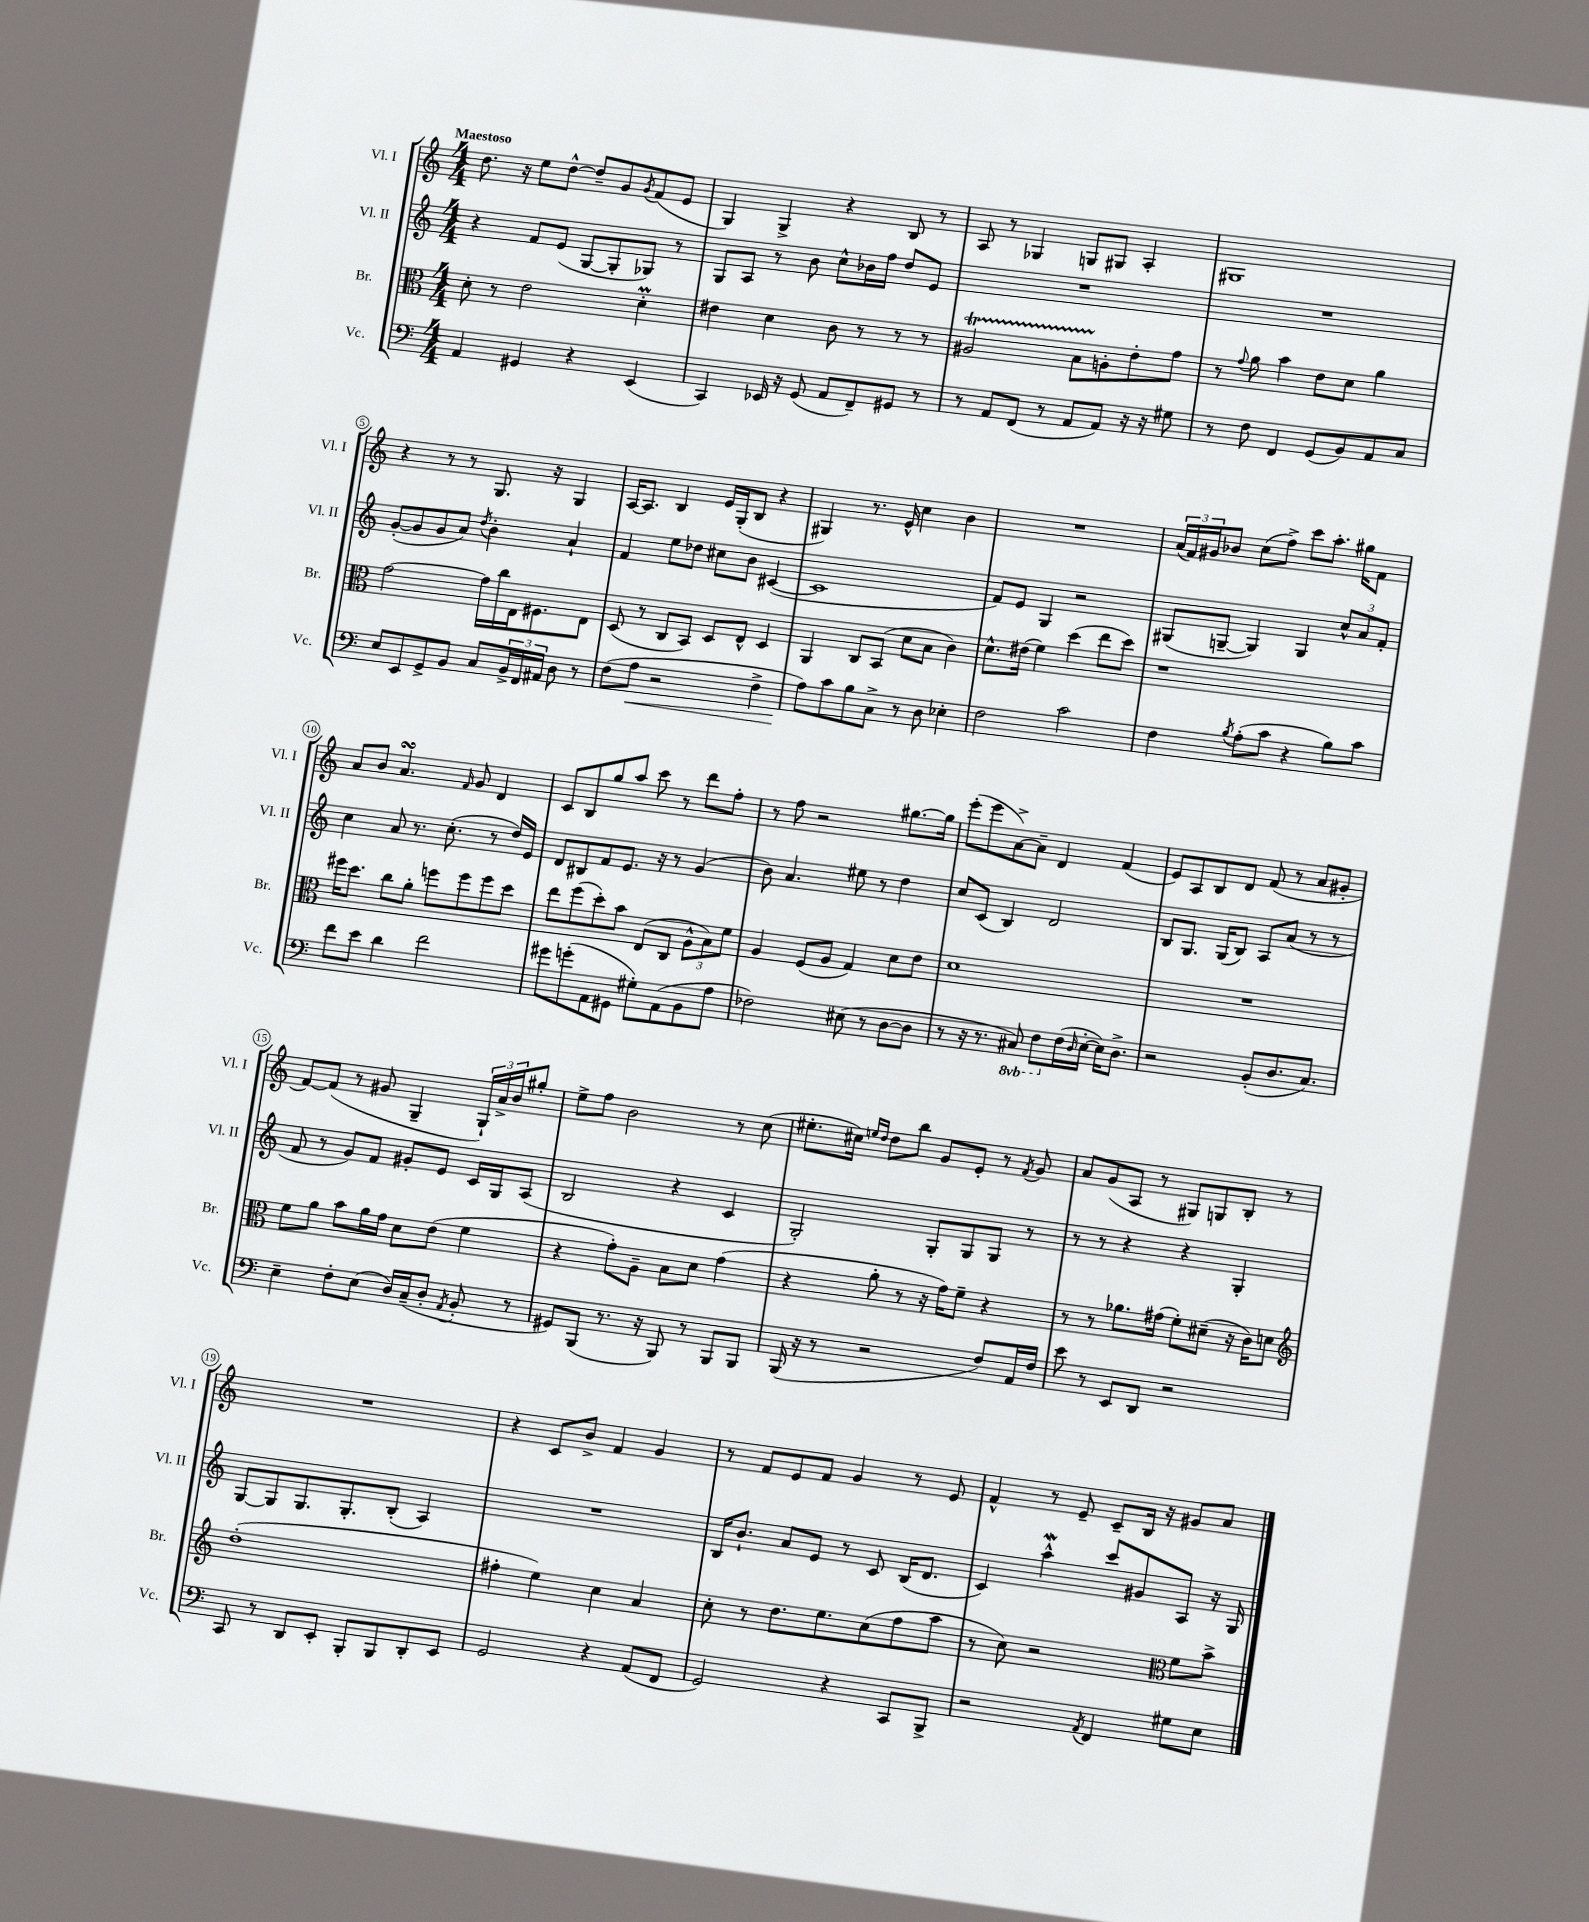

**kern	**kern	**kern	**kern
*staff4	*staff3	*staff2	*staff1
*clefF4	*clefC3	*clefG2	*clefG2
*k[]	*k[]	*k[]	*k[]
*M4/4	*M4/4	*M4/4	*M4/4
4AA	8d'	4r	8.dd
.	8r	.	.
.	.	.	16r
4GG#	2e	8f	8ee
.	.	(8e	[8dd^^
4r	.	[8G	8dd~]
.	.	8G']	8g
.	.	.	8qg
(4EE	4d'	8G-)	(8f
.	.	8r	8e
=	=	=	=
4CC)	4e#	8G	4G)
.	.	8A	.
16EE-	4d	8r	4G^
16r	.	.	.
(8GG	.	8b	.
8AA	8c	8cc^^	4r
8FF~)	8r	16b-	.
.	.	16ff	.
8GG#	8r	8dd	8B
8r	8r	8e	8r
=	=	=	=
8r	2A#	1r	8A
8AA	.	.	8r
(8FF	.	.	4G-
8r	.	.	.
8AA	8B	.	8G
8AA)	8A'	.	8G#
16r	8e'	.	4A'
16r	.	.	.
8G#	8g	.	.
=	=	=	=
8r	8r	1r	1G#
.	8qqg	.	.
8F	8a	.	.
4FF	4b	.	.
(8GG	8e	.	.
8BB)	8d	.	.
8AA	4a	.	.
8C	.	.	.
=	=	=	=
8E	[2g	([8g'	4r
8EE	.	8g]	.
8GG^	.	8g	8r
8BB	.	8a)	8r
.	.	8qdd	.
8C	16g]	4b'	8.G
.	16cc	.	.
24BB^	16E	.	.
24FF	.	.	.
.	8.F#	.	16r
24AA#	.	.	.
8D	.	4a`	4G
8r	8E	.	.
=	=	=	=
(8F	(8D	4f	[16A
.	.	.	8.A]
8A	8r	.	.
2r	8C	8ee	4B
.	8BB)	8dd-	.
.	8D	8cc#	16e
.	.	.	(16G'
.	8E^^	8b	8B
4F^	4D	([4c#	4r
=	=	=	=
8A)	4AA	1c#]	4G#)
8c	.	.	.
8B	8C	.	8.r
8C^	(8BB	.	.
.	.	.	16e^^
8r	8d	.	4cc
8D	8B	.	.
4E-'	4c)	.	4b
=	=	=	=
2F	8.d^^	8f)	1r
.	.	8e	.
.	(16e#	.	.
.	4f)	4G	.
2c	(4dd	2r	.
.	8ee	.	.
.	8dd)	.	.
=	=	=	=
4F	1r	(8G#	(24a
.	.	.	24f)
.	.	.	24g#
.	.	[8G~	8b-
8qB	.	.	.
(8A'	.	4G])	(8cc
8c	.	.	8ff^)
4r	.	4G	8ccc
.	.	.	8.aa'
8B)	.	12cc^^	.
.	.	.	16gg#
.	.	12a	.
8c	.	.	8f
.	.	12f'	.
=	=	=	=
8f	16ff#	4cc	8a
.	8.dd	.	.
8e	.	.	8b
4d	8cc	8a	4.a
.	8a'	8.r	.
2f	8ff	.	.
.	.	(8.cc'	.
.	.	.	16qqf
.	8ff	.	8g
.	8ff	8r	4d
.	8dd	16dd)	.
.	.	16e	.
=	=	=	=
8g#	8ee	8d	8c
(8g'	(8ff	8B#	8B
8AA	8dd')	8f	8gg
8GG#	8b	8.e	8aa
8G#')	(8E	.	8ccc
.	.	16r	.
(8AA	8C	8r	8r
8BB	12A^^	(4g	8ddd
.	12B)	.	.
8A	.	.	8ff'
.	12f	.	.
=	=	=	=
2F-)	4A	8b)	8r
.	.	4.a	8ff
.	(8F	.	2r
.	8A	.	.
(8E#	4G)	8ee#	.
8r	.	8r	.
[8D	8d	4dd	[8.gg#
8D]	8e	.	.
.	.	.	16gg#]
=	=	=	=
8r	1d	8cc	(8eee'
16r	.	(8c	8eee
8.r	.	.	.
.	.	4B)	[8a^)
8CC#)	.	.	8a~]
8FF	.	2d	4d
(16F	.	.	.
16qqD	.	.	.
[16E'	.	.	.
16E])	.	.	(4f
8.D^	.	.	.
=	=	=	=
2r	1r	8B	8e)
.	.	8.G	8A
.	.	.	8B
.	.	(16G	.
.	.	8B)	8d
(8BB'	.	8A	(8f
8.D	.	(8a	8r
.	.	8r	8a
8.C)	.	.	.
.	.	8r	8g#'
=	=	=	=
4E~	8f	8f	[8f)
.	8a	8r	(8f]
8F'	8b	8g)	8r
(8E	16a	8f	8g#
.	16g	.	.
16D)	8d	8g#'	4G~
(16C~	.	.	.
8D'	(8e	8e	.
8qAA	.	.	.
8BB'	4f	16c	24G`)
.	.	.	24a^
.	.	16G	.
.	.	.	24b
8r	.	(8A	8gg#'
=	=	=	=
8GG#)	4r	2B	8ee^
(8BBB	.	.	8ff
8.r	8g')	.	2b
.	8A~	.	.
16r	.	.	.
8BBB)	8B	4r	.
8r	8d	.	.
8BBB	(4g	4c	8r
8BBB	.	.	(8cc
=	=	=	=
(16BBB	4r	2G')	8.ee#'
16r	.	.	.
8r	.	.	.
.	.	.	16cc#)
.	.	.	16qqee
.	.	.	16qqdd
2r	8a'	.	8dd
.	8r	.	8bb
.	16r	8G'	8g
.	16g)	.	.
.	8f~	8G	8e'
8F)	4r	8G	8r
.	.	.	8qf
16AA	.	8r	8g
16F	.	.	.
=	=	=	=
8e	8r	8r	8a
8r	8r	8r	(8g
8EE	8.a-	4r	8A
8DD	.	.	8r
.	(16g#	.	.
2r	8f')	4r	8G#)
.	(8d#~	.	8G
.	16r	4G'	8B'
.	16c)	.	.
.	8d	.	8r
=	=	=	=
*	*clefG2	*	*
8CC	(1dd'	[8G	1r
8r	.	8G]	.
8DD	.	8.G	.
8EE'	.	.	.
.	.	8.G'	.
8BBB'	.	.	.
8BBB	.	(8B'	.
8DD'	.	4A)	.
8EE	.	.	.
=	=	=	=
2GG	4ff#'	1r	4r
.	4ee)	.	8c
.	.	.	8b^
4r	4cc	.	4f
(8AA	4a	.	4g
8FF	.	.	.
=	=	=	=
2GG)	8cc'	16B	8r
.	.	8.b`	.
.	8r	.	8f
.	8.dd	8a	8e
.	.	8e	8f
.	8.ee	.	.
4r	.	8r	4g
.	(8cc	8c	.
8CC	8ff	(16B	8r
.	.	8.d	.
8BBB^	8aa	.	8e
=	=	=	=
2r	8r	4c)	4f^^
.	8cc)	.	.
.	2r	4aa^^	8r
.	.	.	8e~
8qAA	.	.	.
4FF	.	8ccc	8c~
.	.	8g#	16B
.	.	.	16r
*	*clefC3	*	*
8G#	8f	8A	8g#
8E	8b^	16r	8a
.	.	16G	.
==	==	==	==
*-	*-	*-	*-
